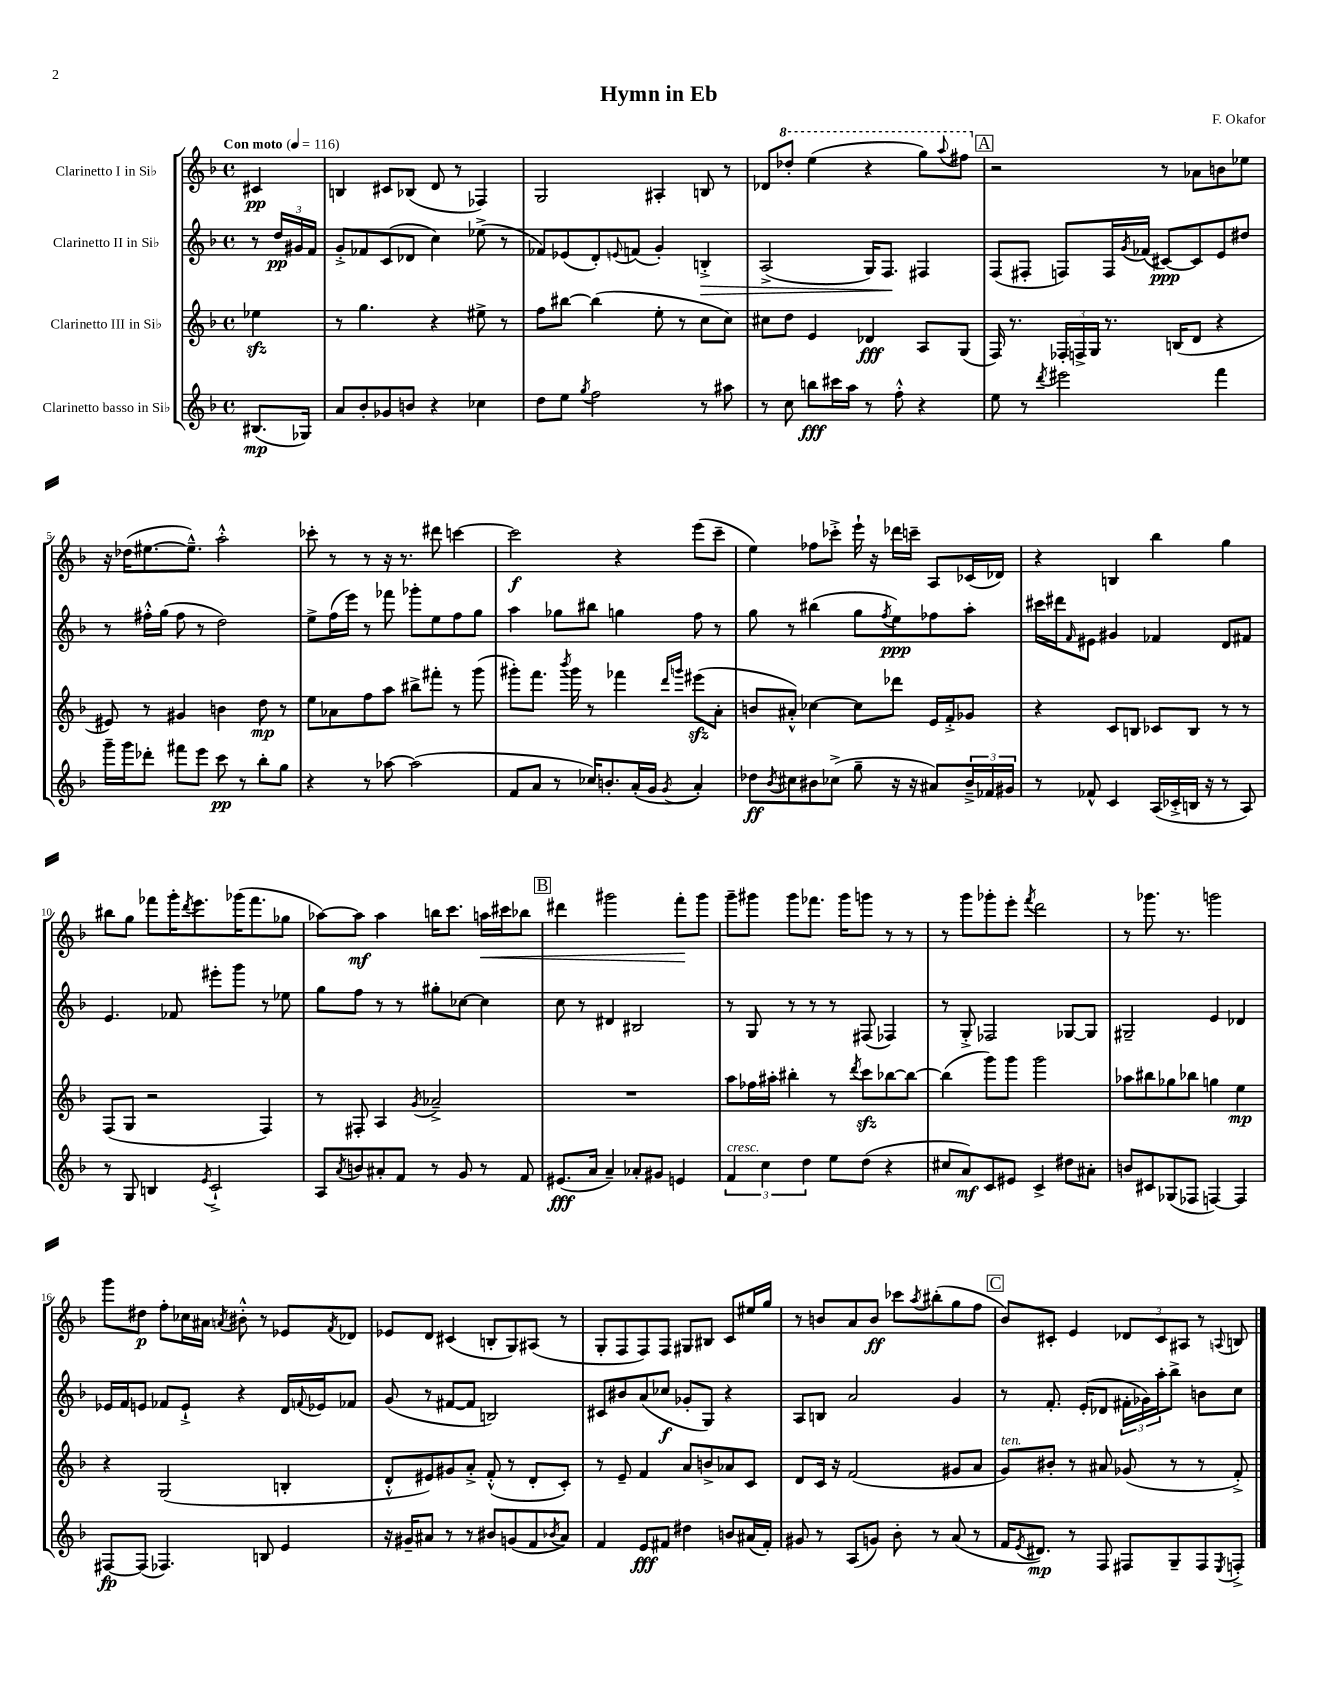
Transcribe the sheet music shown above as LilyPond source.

\header { title = "Hymn in Eb" composer = "F. Okafor" }
<<
\new StaffGroup <<
\new Staff = "s0" \with { instrumentName = "Clarinetto I in Sib" } {
    \clef treble \key f \major \defaultTimeSignature \time 4/4 \partial 4 \tempo "Con moto" 4 = 116
    cis'4\pp |
    b4 cis'8 bes8( d'8 r8 fes4) |
    g2 ais4-. b8 r8 |
    des'8 \ottava #1 des'''8-. e'''4( r4 g'''8) \appoggiatura { a'''8 } fis'''8 \ottava #0 |
    \mark \markup { \box "A" } r2 r8 aes'8 b'8 ees''8 |
    r16 des''16( eis''8.~ eis''8.---^) a''2-.-^ |
    ces'''8-. r8 r8 r16 r8. dis'''8 c'''4~ |
    c'''2\f r4 e'''8( c'''8-- |
    e''4) fes''8 ces'''8-.-> e'''16-! r16 des'''16 c'''16-- a8 ces'16( des'16) |
    r4 b4 bes''4 g''4 |
    bis''8 g''8 fes'''8 g'''16-. \acciaccatura { d'''8 } e'''8. ges'''16( fes'''8. ges''8 |
    aes''8~) aes''8\mf aes''4 b''16 c'''8. a''16\< cis'''16 bes''8 |
    \mark \markup { \box "B" } dis'''4 gis'''2 f'''8-.\! gis'''8 |
    g'''8-- gis'''8 gis'''8 fes'''8. gis'''16 g'''8 r8 r8 |
    r8 g'''8 ges'''8-. e'''8-. \acciaccatura { f'''8 } d'''2 |
    r8 ges'''8. r8. g'''2 |
    g'''8 dis''8\p f''8-. ces''16 ais'16 \acciaccatura { a'8 } bis'8-.-^ r8 ees'8 \acciaccatura { f'8 } des'8 |
    ees'8 d'8 cis'4( b8-. g8) ais8( r8 |
    g8-. f8 f8) f8 gis8 bis8 c'8 eis''16 g''16 |
    r8 b'8 a'8 b'8\ff ces'''8 \acciaccatura { a''8 } bis''8-.( g''8 f''8 |
    \mark \markup { \box "C" } bes'8) cis'8-. e'4 \tuplet 3/2 { des'8 cis'8 ais8 } r8 \appoggiatura { a8 } b8 \bar "|." |
}
\new Staff = "s1" \with { instrumentName = "Clarinetto II in Sib" } {
    \clef treble \key f \major \defaultTimeSignature \time 4/4 \partial 4
    r8 \tuplet 3/2 { d''16\pp gis'16 f'16 } |
    g'8-.-> fes'8 c'8( des'8 c''4) ees''8->( r8 |
    fes'8) ees'8( d'8-.) \appoggiatura { e'8 } f'8( g'4-.) b4-.->\> |
    a2->( g16) f8.\! fis4 |
    \mark \markup { \box "A" } f8( fis8-. f8) f16 \acciaccatura { g'8 } fes'16( cis'8~\ppp) cis'8 e'8 dis''8 |
    r8 fis''16-.-^ g''16( fis''8 r8 d''2) |
    e''8-> f''16( e'''16) r8 fes'''8 ges'''8-. e''8 f''8 g''8 |
    a''4 ges''8 bis''8 g''4 f''8 r8 |
    g''8 r8 bis''4( g''8 \acciaccatura { f''8 } e''8\ppp) fes''8 a''8-. |
    cis'''16 dis'''16 \grace { f'16 } eis'8 gis'4 fes'4 d'8 fis'8 |
    e'4. fes'8 eis'''8-. g'''8 r8 ees''8 |
    g''8 f''8 r8 r8 gis''8-. ces''8~ ces''4 |
    \mark \markup { \box "B" } c''8 r8 dis'4 bis2 |
    r8 g8 r8 r8 r8 fis8( fes4) |
    r8 g8-.-> fes2 ges8~ ges8 |
    gis2-- e'4 des'4 |
    ees'16 f'16 e'8 fes'8 e'8-!-> r4 d'16 \appoggiatura { f'8 } ees'16 fes'8 |
    g'8( r8 fis'8~ fis'8 b2) |
    cis'8 bis'8 a'8( ces''8\f ges'8-. g8) r4 |
    a8 b8 a'2 g'4 |
    \mark \markup { \box "C" } r8 f'8.-. e'16-.( des'8 \tuplet 3/2 { fis'16-. ges'16) a''16-. } bes''8-> b'8 c''8 \bar "|." |
}
\new Staff = "s2" \with { instrumentName = "Clarinetto III in Sib" } {
    \clef treble \key f \major \defaultTimeSignature \time 4/4 \partial 4
    ees''4\sfz |
    r8 g''4. r4 eis''8-> r8 |
    f''8 bis''8~ bis''4( e''8-. r8 c''8 c''8) |
    cis''8 d''8 e'4 des'4\fff a8 g8( |
    \mark \markup { \box "A" } f16) r8. \tuplet 3/2 { fes16-. f16-> g16 } r8. b16( d'8 r4 |
    eis'8) r8 gis'4 b'4 d''8\mp r8 |
    e''8 aes'8 f''8 a''8 bis''8-> fis'''8-. r8 g'''8( |
    gis'''8-.) f'''8. \acciaccatura { bes'''8 } gis'''16 r8 fes'''4 \grace { d'''16 g'''16 } eis'''8\sfz( a'8-. |
    b'8 ais'8-.-^) ces''4~ ces''8 des'''8 e'16 f'16-.-> ges'8 |
    r4 c'8 b8 ces'8 b8 r8 r8 |
    f8( g8 r2 f4) |
    r8 fis8-. a4 \acciaccatura { g'8 } aes'2---> |
    \mark \markup { \box "B" } R1 |
    a''8 fes''16 ais''16-. bis''4-. r8 \acciaccatura { d'''8 } c'''8\sfz bes''8~ bes''8~ |
    bes''4( g'''8) g'''8 g'''2 |
    aes''8 bis''8 ges''8 bes''8 g''4 e''4\mp |
    r4 g2( b4-. |
    d'8-.-^ eis'8) gis'8 a'8-.-> f'8-.-^( r8 d'8-. c'8-.) |
    r8 e'8-- f'4 a'8 b'8-> aes'8 c'8 |
    d'8 c'16 r16 f'2( gis'8 a'8 |
    \mark \markup { \box "C" } g'8^\markup { \italic "ten." }) bis'8-. r8 ais'8 ges'8( r8 r8 f'8-.->) \bar "|." |
}
\new Staff = "s3" \with { instrumentName = "Clarinetto basso in Sib" } {
    \clef treble \key f \major \defaultTimeSignature \time 4/4 \partial 4
    bis8.\mp( ges16) |
    a'8 bes'8-. ges'8 b'8 r4 ces''4 |
    d''8 e''8 \acciaccatura { g''8 } f''2 r8 ais''8 |
    r8 c''8 b''8\fff cis'''16 a''16 r8 f''8-.-^ r4 |
    \mark \markup { \box "A" } e''8 r8 \acciaccatura { d'''8 } eis'''2 f'''4 |
    g'''16-- g'''16 des'''8-. fis'''8 e'''8 c'''8\pp r8 bes''8-. g''8 |
    r4 r8 aes''8~ aes''2( |
    f'8 a'8 r8 ces''16) b'8.-. a'16-.( g'16 \acciaccatura { g'8 } a'4-.) |
    des''8\ff \acciaccatura { bes'8 } cis''8 bis'8 ces''8->( g''8-- r16 r16 ais'8) \tuplet 3/2 { bis'16---> fes'16 gis'16 } |
    r8 fes'8-^ c'4 a16( ces'16-.-> b16 r16 r8 a8) |
    r8 g8 b4 \acciaccatura { e'8 } c'2-!-> |
    a8 \acciaccatura { a'8 } b'8 ais'8-. f'8 r8 g'8 r8 f'8 |
    \mark \markup { \box "B" } eis'8.\fff( a'16 a'4--) aes'8-. gis'8 e'4 |
    \tuplet 3/2 { f'4^\markup { \italic "cresc." } c''4 d''4 } e''8 d''8( r4 |
    cis''8 a'8\mf) c'8 eis'8 c'4-> dis''8 ais'8-. |
    b'8 cis'8 ges8( fes8 f4~) f4 |
    fis8~\fp fis8( fes4.) b8 e'4 |
    r16 gis'16-- ais'8 r8 r8 bis'8 g'8( f'8 \acciaccatura { bes'8 } ais'8) |
    f'4 e'8\fff fis'8 dis''4 b'8 ais'16( fis'16-.) |
    gis'8 r8 a8( g'8) bes'8-. r8 a'8( r8 |
    \mark \markup { \box "C" } f'16 \acciaccatura { e'8 } dis'8.\mp) r8 f8 fis8 g8-- fis8 \acciaccatura { e8 } f8-.-> \bar "|." |
}
>>
>>
